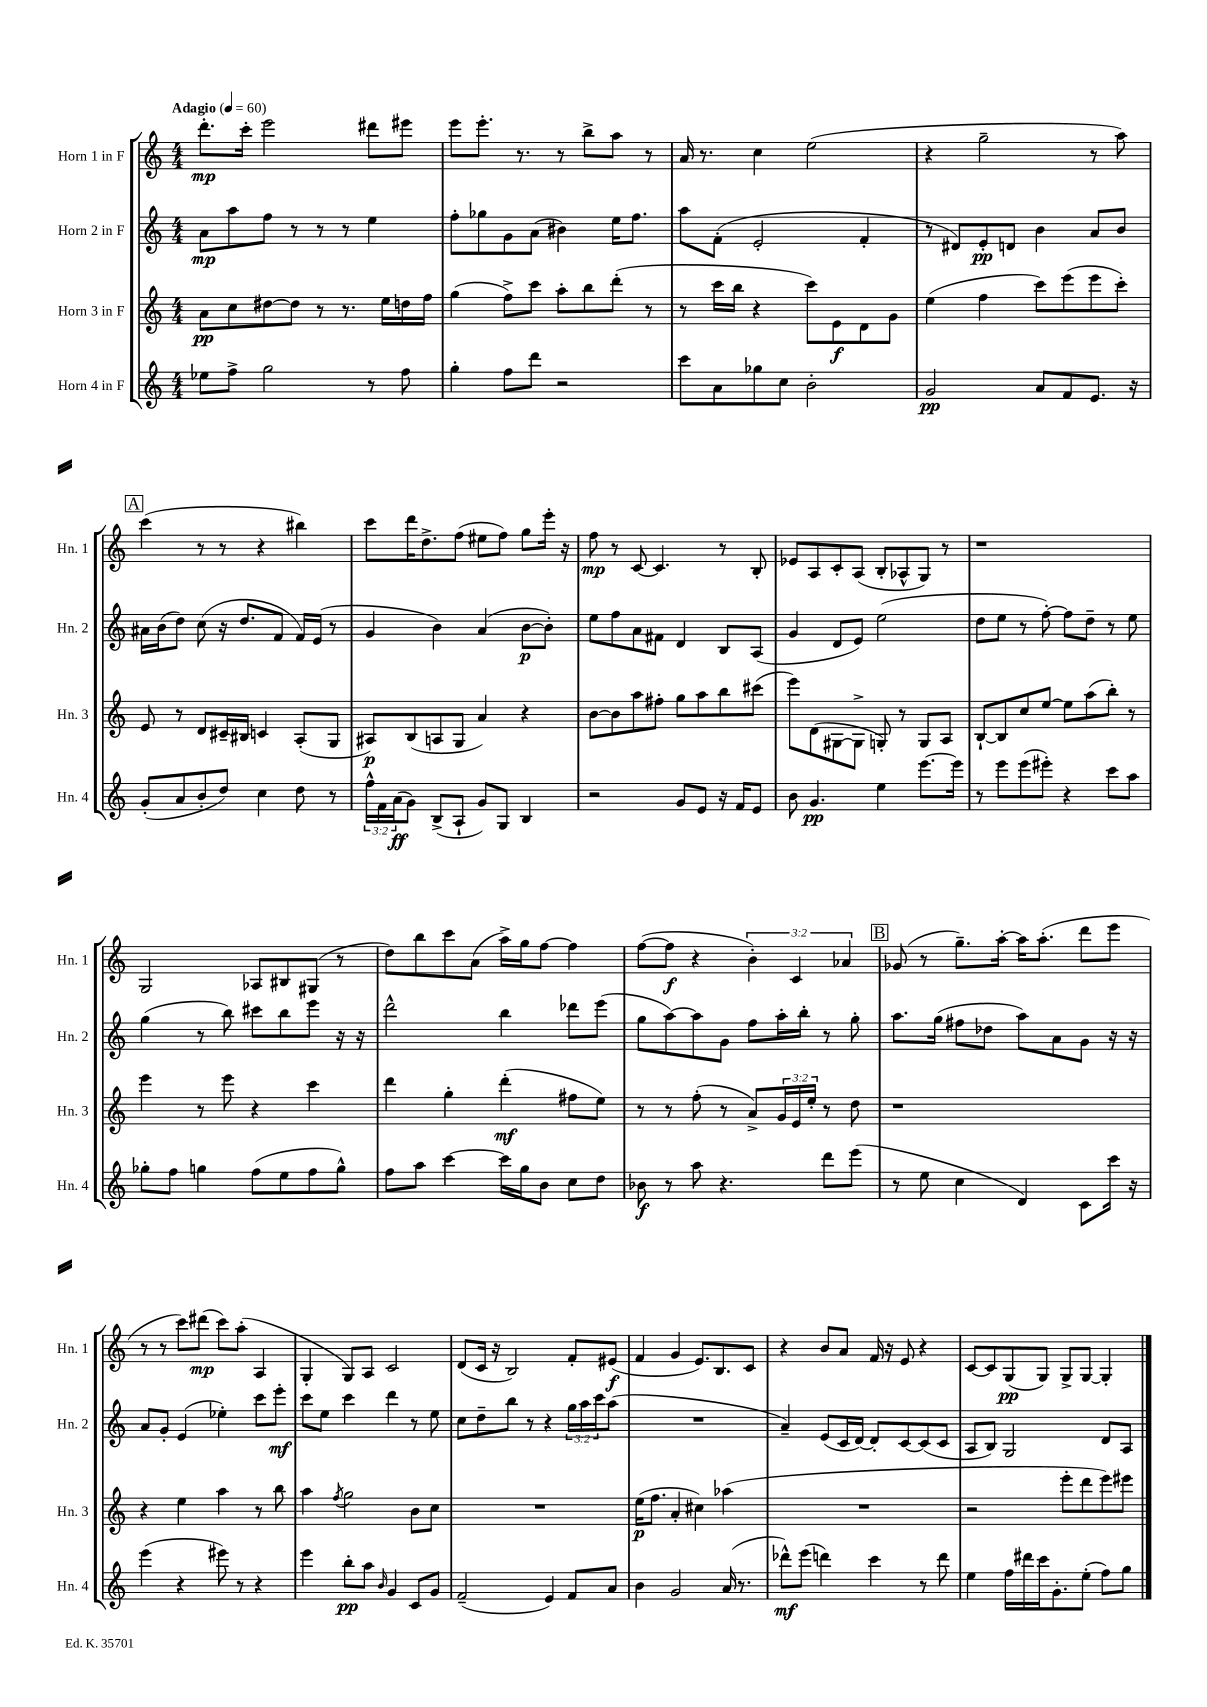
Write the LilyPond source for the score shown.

<<
\new StaffGroup <<
\new Staff = "s0" \with { instrumentName = "Horn 1 in F" shortInstrumentName = "Hn. 1" } {
    \clef treble \key c \major \numericTimeSignature \time 4/4 \override Staff.TupletNumber.text = #tuplet-number::calc-fraction-text \tempo "Adagio" 4 = 60
    d'''8.-.\mp c'''16-. e'''2 dis'''8 eis'''8 |
    e'''8 e'''8.-. r8. r8 b''8-> a''8 r8 |
    a'16 r8. c''4 e''2( |
    r4 g''2-- r8 a''8) |
    \mark \markup { \box "A" } c'''4( r8 r8 r4 bis''4) |
    c'''8 d'''16 d''8.-> f''8( eis''8 f''8) g''8 e'''16-. r16 |
    f''8\mp r8 c'8~ c'4. r8 b8-. |
    ees'8 a8 c'8-. a8( b8-. aes8-^ g8) r8 |
    r1 |
    g2 aes8 bis8 gis8( r8 |
    d''8) b''8 c'''8 a'8( a''16->) g''16 f''8~ f''4 |
    f''8~( f''8\f r4 \tuplet 3/2 { b'4-.) c'4 aes'4 } |
    \mark \markup { \box "B" } ges'8( r8 g''8.--) a''16~-. a''16 a''8.-.( d'''8 e'''8 |
    r8 r8 c'''8) dis'''8\mp( c'''8) a''8-.( a4 |
    g4-. g8) a8 c'2 |
    d'8( c'16 r16 b2) f'8-. eis'8\f( |
    f'4 g'4 e'8.) b8. c'8 |
    r4 b'8 a'8 f'16 r16 e'8 r4 |
    c'8~ c'8 g8\pp( g8) g8-> g8~ g4-. \bar "|." |
}
\new Staff = "s1" \with { instrumentName = "Horn 2 in F" shortInstrumentName = "Hn. 2" } {
    \clef treble \key c \major \numericTimeSignature \time 4/4 \override Staff.TupletNumber.text = #tuplet-number::calc-fraction-text
    a'8\mp a''8 f''8 r8 r8 r8 e''4 |
    f''8-. ges''8 g'8 a'8( bis'4) e''16 f''8. |
    a''8 f'8-.( e'2-. f'4-. |
    r8 dis'8) e'8-.\pp d'8 b'4 a'8 b'8 |
    \mark \markup { \box "A" } ais'16 b'16( d''8) c''8( r16 d''8. f'8 f'16) e'16( r8 |
    g'4 b'4) a'4( b'8~\p b'8-.) |
    e''8 f''8 a'8 fis'8 d'4 b8 a8( |
    g'4 d'8 e'8) e''2( |
    d''8 e''8 r8 f''8~-.) f''8 d''8-- r8 e''8 |
    g''4( r8 b''8) cis'''8 b''8 e'''8 r16 r16 |
    d'''2-^ b''4 des'''8 e'''8( |
    g''8 a''8~) a''8 g'8 f''8 a''16-. b''16-. r8 g''8-. |
    \mark \markup { \box "B" } a''8. g''16( fis''8 des''8 a''8) a'8 g'8 r16 r16 |
    a'8 g'8-. e'4( ees''4-.) c'''8 e'''8-.\mf |
    c'''8 e''8 c'''4 d'''4 r8 e''8 |
    c''8 d''8-- b''8 r8 r4 \tuplet 3/2 { g''16 a''16 c'''16 } a''8( |
    R1 |
    a'4--) e'8( c'16 d'16~) d'8-. c'8~ c'8( c'8 |
    a8 b8) g2 d'8 a8 \bar "|." |
}
\new Staff = "s2" \with { instrumentName = "Horn 3 in F" shortInstrumentName = "Hn. 3" } {
    \clef treble \key c \major \numericTimeSignature \time 4/4 \override Staff.TupletNumber.text = #tuplet-number::calc-fraction-text
    a'8\pp c''8 dis''8~ dis''8 r8 r8. e''16 d''16 f''16 |
    g''4( f''8->) c'''8 a''8-. b''8 d'''8-.( r8 |
    r8 c'''16 b''16 r4 c'''8) e'8\f d'8 g'8 |
    e''4( f''4 c'''8) e'''8( e'''8 c'''8-.) |
    \mark \markup { \box "A" } e'8 r8 d'8 cis'16-- bis16 c'4 a8-.( g8 |
    ais8\p) b8( a8 g8 a'4) r4 |
    b'8~ b'8 a''8 fis''8-. g''8 a''8 b''8 cis'''8( |
    e'''8) d'8( gis8~ gis8-> g8-.) r8 g8 a8 |
    b8~-! b8 c''8 e''8~ e''8 a''8( b''8-.) r8 |
    e'''4 r8 e'''8 r4 c'''4 |
    d'''4 g''4-. d'''4-.\mf( fis''8 e''8) |
    r8 r8 f''8-.( r8 a'8->) \tuplet 3/2 { g'16 e'16 e''16-. } r8 d''8 |
    \mark \markup { \box "B" } r1 |
    r4 e''4 a''4 r8 b''8 |
    a''4 \acciaccatura { f''8 } g''2 b'8 c''8 |
    R1 |
    e''16\p( f''8. a'4-. cis''4) aes''4( |
    R1 |
    r2 e'''8-. d'''8 e'''8) eis'''8 \bar "|." |
}
\new Staff = "s3" \with { instrumentName = "Horn 4 in F" shortInstrumentName = "Hn. 4" } {
    \clef treble \key c \major \numericTimeSignature \time 4/4 \override Staff.TupletNumber.text = #tuplet-number::calc-fraction-text
    ees''8 f''8-> g''2 r8 f''8 |
    g''4-. f''8 d'''8 r2 |
    c'''8 a'8 ges''8 c''8 b'2-. |
    g'2\pp a'8 f'8 e'8. r16 |
    \mark \markup { \box "A" } g'8-.( a'8 b'8-. d''8) c''4 d''8 r8 |
    \tuplet 3/2 { f''16-^ f'16 a'16\ff( } g'8) b8->( a8-! g'8) g8 b4 |
    r2 g'8 e'8 r16 f'16 e'8 |
    b'8 g'4.\pp e''4 e'''8.~ e'''16 |
    r8 e'''8 e'''8( eis'''8-.) r4 c'''8 a''8 |
    ges''8-. f''8 g''4 f''8( e''8 f''8 g''8-^) |
    f''8 a''8 c'''4~ c'''16 g''16 b'8 c''8 d''8 |
    bes'8\f r8 a''8 r4. d'''8 e'''8( |
    \mark \markup { \box "B" } r8 e''8 c''4 d'4) c'8 c'''16 r16 |
    e'''4( r4 eis'''8) r8 r4 |
    e'''4 b''8-.\pp a''8 \grace { b'16 } g'4 c'8 g'8 |
    f'2--( e'4) f'8 a'8 |
    b'4 g'2 a'16( r8. |
    des'''8-^\mf) e'''8( d'''4) c'''4 r8 d'''8 |
    e''4 f''16 dis'''16 c'''16 g'8.-. e''8-.( f''8) g''8 \bar "|." |
}
>>
>>
\layout { \context { \Score \remove "Bar_number_engraver" } }
